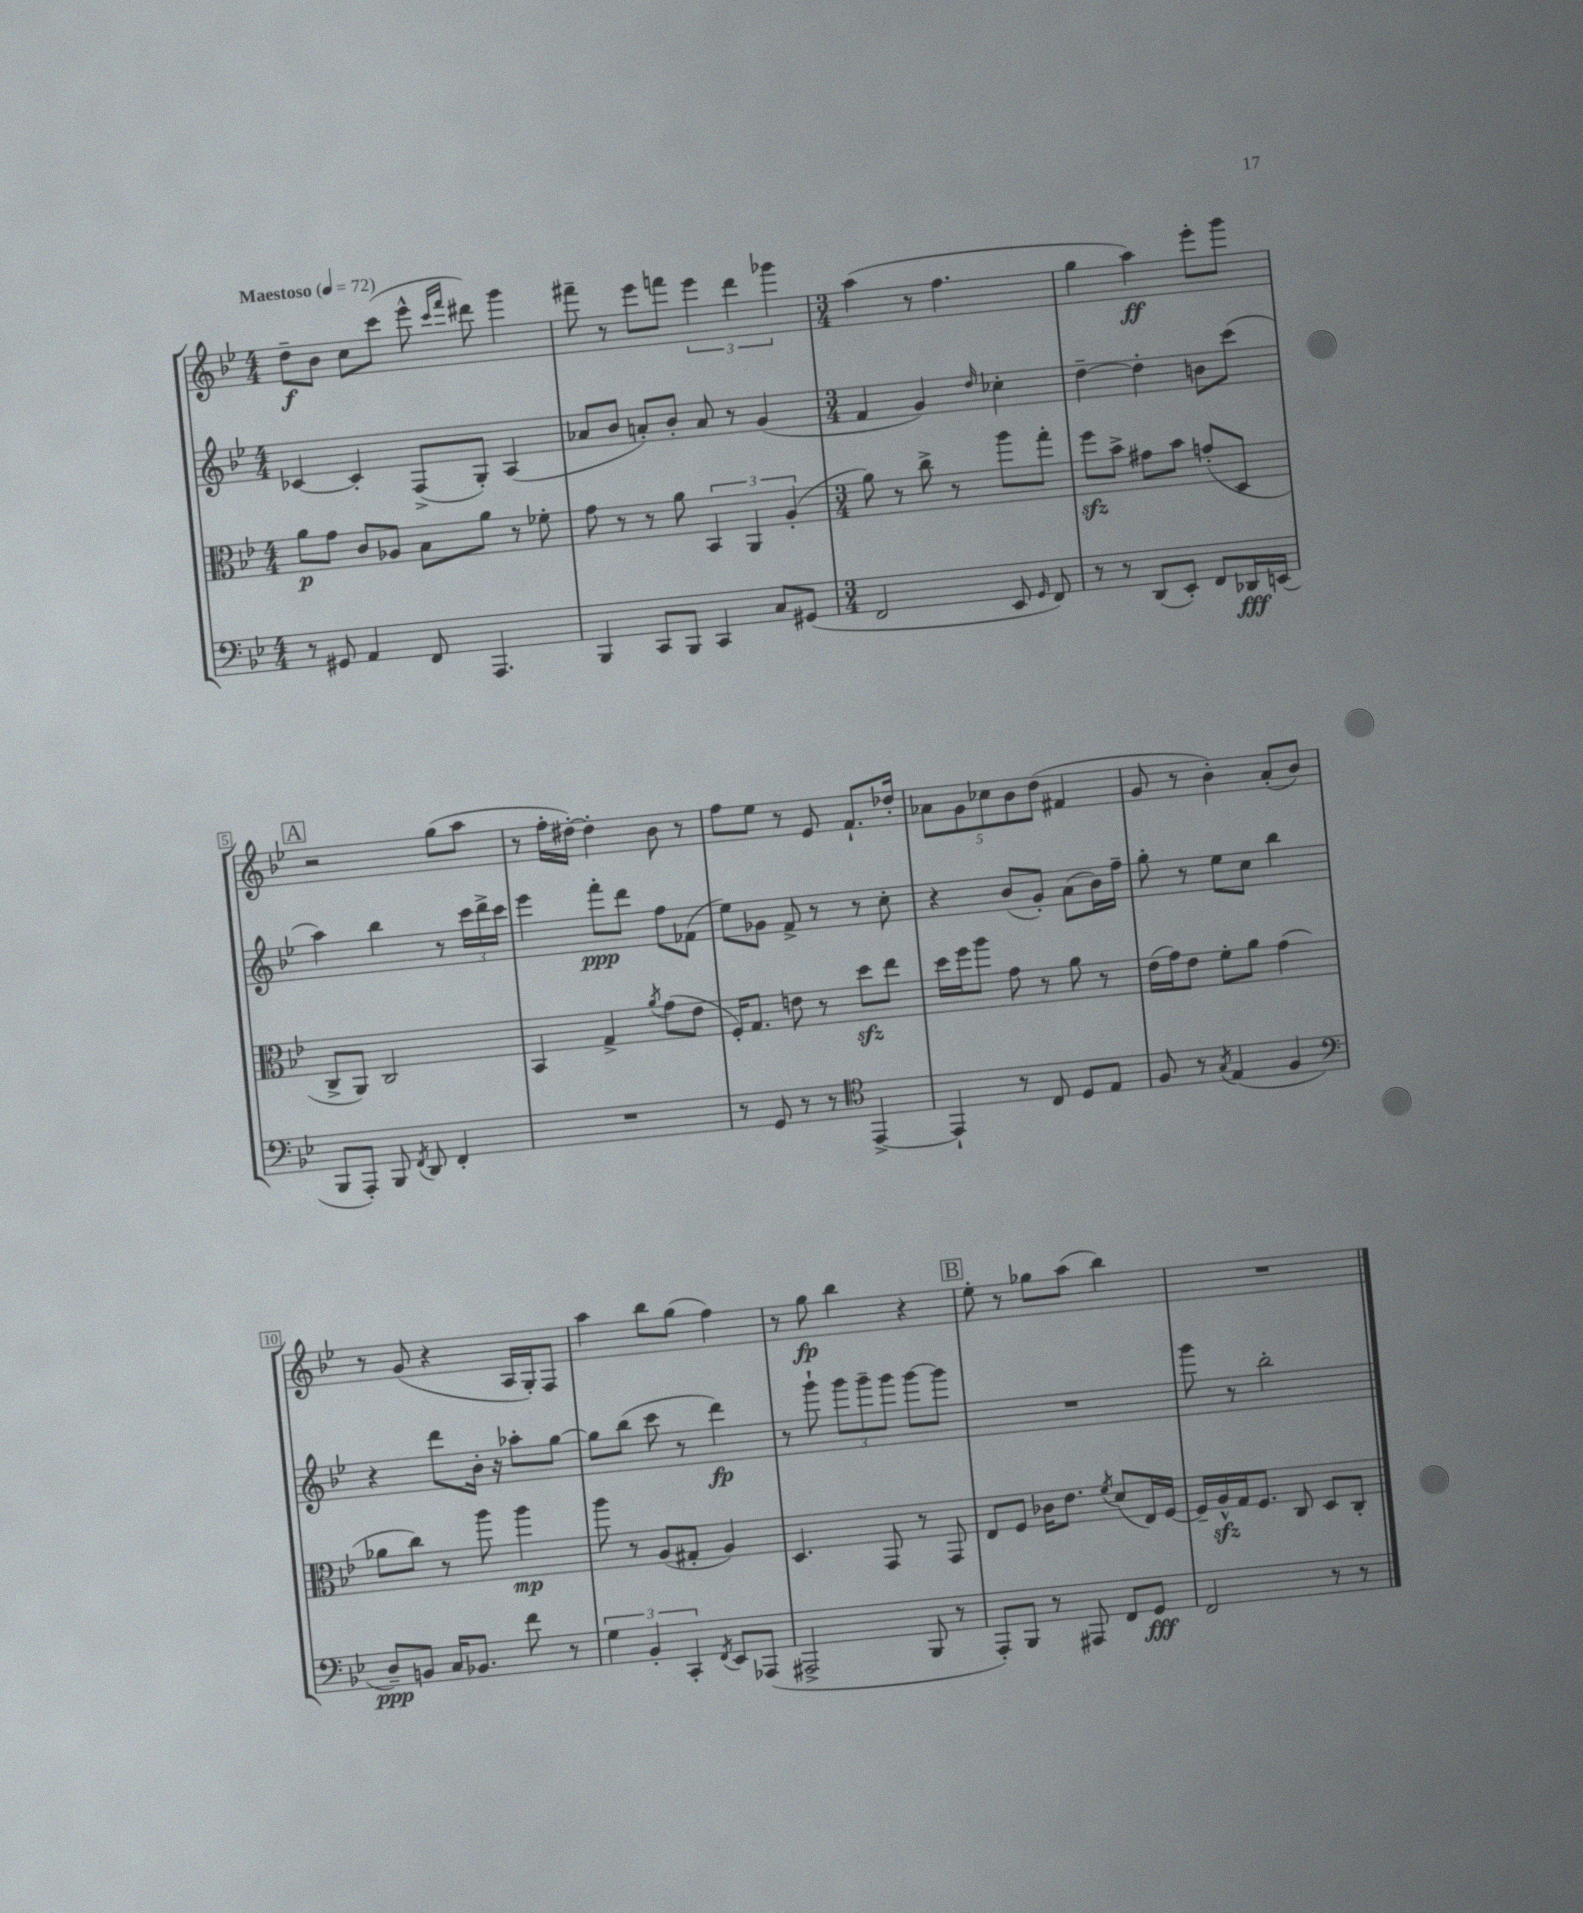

**kern	**dynam	**kern	**dynam	**kern	**dynam	**kern	**dynam
*part4	*part4	*part3	*part3	*part2	*part2	*part1	*part1
*staff4	*staff4	*staff3	*staff3	*staff2	*staff2	*staff1	*staff1
*clefF4	*	*clefC3	*	*clefG2	*	*clefG2	*
*k[b-e-]	*	*k[b-e-]	*	*k[b-e-]	*	*k[b-e-]	*
*M4/4	*	*M4/4	*	*M4/4	*	*M4/4	*
*MM72	*	*MM72	*	*MM72	*	*MM72	*
=1	=1	=1	=1	=1	=1	=1	=1
!	!	!	!	!	!	!LO:TX:a:B:t=Maestoso	!
8r	.	8a\L	p	[4c-X/	.	8dd~\L	f
8GG#X/	.	8g\J	.	.	.	8b-\J	.
4AA/	.	8c/L	.	4c-'/]	.	8cc\L	.
.	.	8A-X/J	.	.	.	(8ccc\J	.
8FF/	.	8B-\L	.	(8F^/L	.	8eee-^^\	.
.	.	.	.	.	.	16qqccc/LL	.
.	.	.	.	.	.	16qqfff/JJ	.
4.AAA/	.	8a\J	.	8G'/J)	.	8ddd#X\)	.
.	.	8r	.	(4A/	.	4ggg\	.
.	.	8f-X'\	.	.	.	.	.
=2	=2	=2	=2	=2	=2	=2	=2
4BBB-/	.	8g\	.	8a-X/L	.	8fff#X~\	.
.	.	8r	.	8b-/J	.	8r	.
8CC/L	.	8r	.	8an'/L)	.	8eee-\L	.
8BBB-/J	.	8a\	.	8b-'/J	.	8fffn\J	.
4CC/	.	6BB-/	.	8a/	.	6eee-\	.
.	.	.	.	8r	.	.	.
.	.	6AA/	.	.	.	6ddd\	.
8C/L	.	.	.	(4g/	.	.	.
.	.	(6A'/	.	.	.	6ggg-X\	.
(8GG#X/J	.	.	.	.	.	.	.
=3	=3	=3	=3	=3	=3	=3	=3
*M3/4	*	*M3/4	*	*M3/4	*	*M3/4	*
2FF/	.	8a\)	.	4f/	.	(4aa\	.
.	.	8r	.	.	.	.	.
.	.	8cc^\	.	4g/)	.	8r	.
.	.	8r	.	.	.	4.ff\	.
.	.	.	.	16qqdd/	.	.	.
8EE-/	.	8aa\L	.	4cc-X'\	.	.	.
16qqGG/	.	.	.	.	.	.	.
8FF/)	.	8gg'\J	.	.	.	.	.
=4	=4	=4	=4	=4	=4	=4	=4
8r	.	8ffzz\L	.	[4dd~\	.	4gg\	.
8r	.	8b-^\J	.	.	.	.	.
(8DD/L	.	8g#X\L	.	4dd'\]	.	4aa\)	ff
8EE-'/J)	.	8b-\J	.	.	.	.	.
8FF/L	.	(8gn'/L	.	8bn\L	.	8eee-'\L	.
16DD-X/L	fff	8D/J	.	(8ccc\J	.	8ggg\J	.
(16EEn/JJ	.	.	.	.	.	.	.
!!LO:LB:g=z
!!LO:REH:place=s1:t=A
=5	=5	=5	=5	=5	=5	=5	=5
8BBB-/L	.	8C^/L	.	4aa\)	.	2r	.
8AAA'/J)	.	8AA/J)	.	.	.	.	.
8BBB-/	.	2C/	.	4bb-\	.	.	.
8qFF/	.	.	.	.	.	.	.
8DD/	.	.	.	.	.	.	.
4FF'/	.	.	.	8r	.	(8gg\L	.
.	.	.	.	24ccc\LL	.	8aa\J	.
.	.	.	.	24ddd^\	.	.	.
.	.	.	.	24ccc\JJ	.	.	.
=6	=6	=6	=6	=6	=6	=6	=6
2.r	.	4BB-/	.	4eee-\	.	8r	.
.	.	.	.	.	.	16ff'\LL	.
.	.	.	.	.	.	[16dd#X'\JJ)	.
.	.	4G^/	.	8fff'\L	ppp	4dd#'\]	.
.	.	.	.	8ddd\J	.	.	.
.	.	8qa/	.	.	.	.	.
.	.	(8g\L	.	8ff\L	.	8b-\	.
.	.	8e-\J	.	(8f-X\J	.	8r	.
=7	=7	=7	=7	=7	=7	=7	=7
8r	.	16F'/KL)	.	8ee-\L)	.	8ff\L	.
.	.	8.G/J	.	.	.	.	.
8GG/	.	.	.	8g-X\J	.	8ee-\J	.
8r	.	8en\	.	8f^/	.	8r	.
8r	.	8r	.	8r	.	8e-/	.
*clefC4	*	*	*	*	*	*	*
[4EE-^/	.	8ddzz\L	.	8r	.	8.f`/L	.
.	.	8ee-\J	.	8cc'\	.	.	.
.	.	.	.	.	.	16dd-X'/Jk	.
=8	=8	=8	=8	=8	=8	=8	=8
4EE-`/]	.	16dd\LL	.	4r	.	10a-X\L	.
.	.	16ff\J	.	.	.	.	.
.	.	.	.	.	.	10g\	.
.	.	8aa\J	.	.	.	.	.
.	.	.	.	.	.	10cc-X\	.
8r	.	8g\	.	(8b-/L	.	.	.
.	.	.	.	.	.	10b-\	.
8C/	.	8r	.	8g'/J)	.	.	.
.	.	.	.	.	.	(10dd\J	.
8D/L	.	8a\	.	(8a\L	.	4f#X/	.
8E-/J	.	8r	.	16b-\L)	.	.	.
.	.	.	.	16ff~\JJ	.	.	.
=9	=9	=9	=9	=9	=9	=9	=9
8F/	.	(16e-\LL	.	8gg'\	.	8g/	.
.	.	16g\J)	.	.	.	.	.
8r	.	8e-\J	.	8r	.	8r	.
8qG/	.	.	.	.	.	.	.
(4E-/	.	8f'\L	.	8ee-\L	.	4b-'\)	.
.	.	8a\J	.	8cc\J	.	.	.
4F/	.	(4g\	.	4bb-\	.	(8a'/L	.
.	.	.	.	.	.	8b-/J)	.
!!LO:LB:g=z
=10	=10	=10	=10	=10	=10	=10	=10
*clefF4	*	*	*	*	*	*	*
8D~/L)	ppp	8a-X\L	.	4r	.	8r	.
8BBn/J	.	8cc\J)	.	.	.	(8g/	.
16C/KL	.	8r	.	8ddd\L	.	4r	.
8.BB-X/J	.	.	.	.	.	.	.
.	.	8aa\	.	16b-'\Jk	.	.	.
.	.	.	.	16r	.	.	.
8f\	.	4aa\	mp	8aa-X'\L	.	16A/LL	.
.	.	.	.	.	.	16G'/J)	.
8r	.	.	.	[8gg\J	.	8F/J	.
=11	=11	=11	=11	=11	=11	=11	=11
6G\	.	8aa\	.	8gg\L]	.	4aa\	.
.	.	8r	.	(8bb-\J	.	.	.
6BB-'/	.	.	.	.	.	.	.
.	.	(8A/L	.	8ccc\	.	8bb-\L	.
6CC'/	.	.	.	.	.	.	.
.	.	8G#X'/J	.	8r	.	(8gg\J	.
8qFF/	.	.	.	.	.	.	.
8EE-/L	.	4A/)	.	4ddd\)	fp	4ff\)	.
(8AAA-X/J	.	.	.	.	.	.	.
=12	=12	=12	=12	=12	=12	=12	=12
2AAA#X^/	.	4.D/	.	8r	.	8r	.
.	.	.	.	8ggg`\	.	8gg\	fp
.	.	.	.	12ggg\L	.	4bb-\	.
.	.	.	.	12ggg~\	.	.	.
.	.	8GG/	.	.	.	.	.
.	.	.	.	12ggg\J	.	.	.
8BBB-/	.	8r	.	[8ggg\L	.	4r	.
8r	.	8GG/	.	8ggg\J]	.	.	.
!!LO:REH:place=s1:t=B
=13	=13	=13	=13	=13	=13	=13	=13
8AAA'/L)	.	8E-/L	.	2.r	.	8ee-'\	.
8BBB-/J	.	8F/J	.	.	.	8r	.
8r	.	16c-X\KL	.	.	.	8gg-X\L	.
.	.	8.e-\J	.	.	.	.	.
8AAA#X/	.	.	.	.	.	(8aa\J	.
.	.	8qf/	.	.	.	.	.
8FF/L	.	(8d/L	.	.	.	4bb-\)	.
8GG/J	fff	16E-/L)	.	.	.	.	.
.	.	[16F/JJ	.	.	.	.	.
=14	=14	=14	=14	=14	=14	=14	=14
2FF/	.	16F~/LL]	.	8ggg\	.	2.r	.
.	.	16Azz^^/	.	.	.	.	.
.	.	16G/J	.	8r	.	.	.
.	.	8.F/J	.	.	.	.	.
.	.	.	.	2bb-'\	.	.	.
.	.	8C/	.	.	.	.	.
8r	.	8D/L	.	.	.	.	.
8r	.	8C'/J	.	.	.	.	.
==	==	==	==	==	==	==	==
*-	*-	*-	*-	*-	*-	*-	*-
